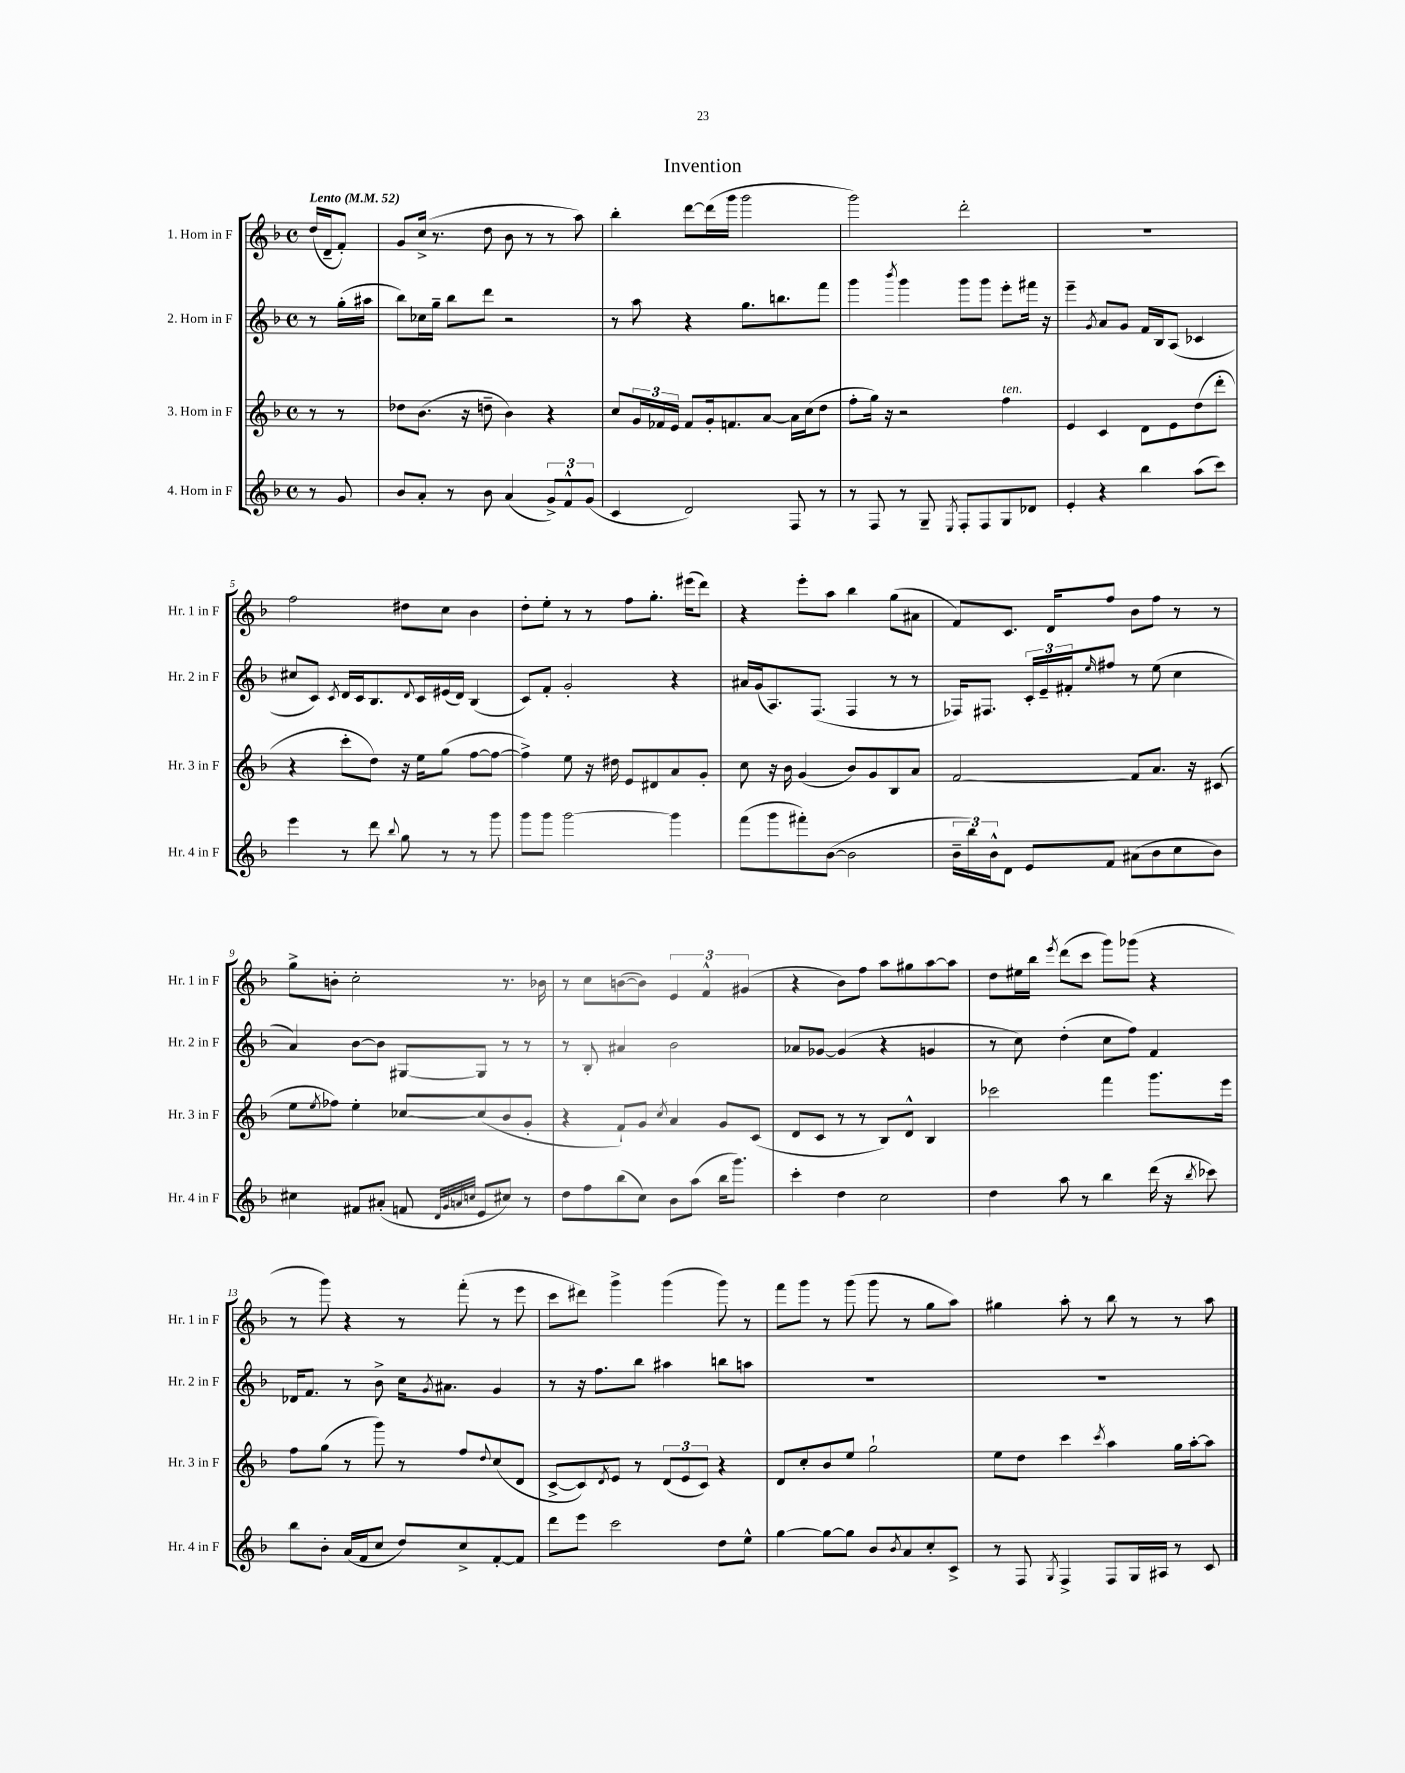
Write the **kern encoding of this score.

**kern	**kern	**kern	**kern
*part4	*part3	*part2	*part1
*staff4	*staff3	*staff2	*staff1
*I"4. Horn in F	*I"3. Horn in F	*I"2. Horn in F	*I"1. Horn in F
*I'Hr. 4 in F	*I'Hr. 3 in F	*I'Hr. 2 in F	*I'Hr. 1 in F
*clefG2	*clefG2	*clefG2	*clefG2
*k[b-]	*k[b-]	*k[b-]	*k[b-]
*M4/4	*M4/4	*M4/4	*M4/4
*met(c)	*met(c)	*met(c)	*met(c)
*MM52	*MM52	*MM52	*MM52
=	=	=	=
!	!	!	!LO:TX:a:B:t=Lento
8r	8r	8r	(16dd/LL
.	.	.	16d~/J
8g/	8r	(16gg'\LL	8f'/J)
.	.	16aa#X\JJ	.
=1	=1	=1	=1
8b-/L	8dd-X\L	8bb-\L)	8g/L
8a'/J	(8.b-\J	16cc-X\L	(16cc^/Jk
.	.	16gg~\JJ	8.r
8r	.	8bb-\L	.
.	16r	.	.
8b-\	8ddn~\	8ddd\J	8dd\
(4a/	4b-\)	2r	8b-\
.	.	.	8r
12g^/L)	4r	.	8r
12f^^/	.	.	.
.	.	.	8aa\)
(12g/J	.	.	.
=2	=2	=2	=2
4c/	8cc/L	8r	4bb-'\
.	24g/L	8aa\	.
.	24f-X/	.	.
.	24e/JJ	.	.
2d/)	8f-/L	4r	[8ddd\L
.	16g'/k	.	(16ddd\L]
.	8.fn/	.	16ggg\JJ
.	.	8.gg\L	2ggg\
.	[8a/J	.	.
.	.	8.bbn\	.
8F/	16a\LL]	.	.
.	(16cc\J	.	.
8r	8dd\J	8fff\J	.
=3	=3	=3	=3
8r	8ff'\L	4ggg\	2ggg\)
8F/	16gg\Jk)	.	.
.	16r	.	.
.	.	8qbbb-/	.
8r	2r	4ggg\	.
8G~/	.	.	.
8qE/	.	.	.
8F'/L	.	8ggg\L	2ddd'\
8F/	.	8ggg\J	.
!	!LO:TX:a:i:t=ten.	!	!
8G/	4ff\	8eee'\L	.
8d-X/J	.	16fff#X\Jk	.
.	.	16r	.
=4	=4	=4	=4
4e'/	4e/	4eee~\	1r
.	.	8qg/	.
4r	4c/	8a/L	.
.	.	8g/J	.
4bb-\	8d\L	16f/LL	.
.	.	16B-/J	.
.	8e\	(8A/J	.
(8aa\L	(8dd\	4c-X/	.
8ccc\J)	8ddd'\J	.	.
!!LO:LB:g=z
=5	=5	=5	=5
4eee\	4r	8cc#X/L	2ff\
.	.	8c/J)	.
.	.	8qc/	.
8r	8ccc'\L	16d/LL	.
.	.	16c/J	.
8ddd\	8dd\J)	8.B-/	.
8qqbb-/	.	.	.
8gg\	16r	.	8dd#X\L
.	.	8qqd/	.
.	16ee\KL	16c/L	.
8r	(8gg\J	(16e#X/	8cc\J
.	.	16d/JJ)	.
8r	[8ff\L	(4B-/	4b-\
8ggg\	8ff\J_	.	.
=6	=6	=6	=6
8ggg\L	4ff^\])	8c/L)	8dd'\L
8ggg\J	.	8f'/J	8ee'\J
[2ggg\	8ee\	2g'/	8r
.	16r	.	8r
.	16dd#X\	.	.
.	8e/L	.	8ff\L
.	8d#X/	.	8.gg'\J
4ggg\]	8a/	4r	.
.	.	.	(16eee#X\KL
.	8g'/J	.	8ddd\J)
=7	=7	=7	=7
(8fff\L	8cc\	16a#X/LL	4r
.	.	(16g/J	.
8ggg\	16r	8.A/)	.
.	16b-\	.	.
8fff#X'\)	(4g/	.	8eee'\L
.	.	(8.F/J	.
([8b-\J	.	.	8aa\J
2b-\]	8b-/L)	4F/	4bb-\
.	8g/	.	.
.	8B-/	8r	(8gg\L
.	8a/J	8r	8a#X\J
=8	=8	=8	=8
24b-~\LL	[2f/	16F-X/KL)	8f/L)
24bb-\)	.	.	.
.	.	8.F#X/J	.
24b-^^\J	.	.	.
8d\J	.	.	8.c/J
8e/L	.	24c'/LL	.
.	.	24e~/	.
.	.	.	16d/KL
.	.	24f#X'/J	.
.	.	16qqee/	.
8f/J	.	8ff#X/J	8ff/J
(8a#X\L	8f/L]	8r	8b-\L
8b-\	8.a/J	(8ee\	8ff\J
8cc\	.	4cc\	8r
.	16r	.	.
8b-\J)	(8c#X/	.	8r
!!LO:LB:g=z
=9	=9	=9	=9
4cc#X\	8ee\L	4a/)	8gg^\L
.	8qee/	.	.
.	8ff-X\J)	.	8bn'\J
8f#X/L	4ee'\	[8b-\L	2cc'\
(8a#X'/J	.	8b-\J]	.
8fn/	[8cc-X/L	[8G#X/L	.
32qqd/LLL	.	.	.
32qqg/	.	.	.
32qqan/	.	.	.
32qqccn/JJJ	.	.	.
8e/L	(8cc-/]	8G#/J]	.
8cc#X/J)	8b-/	8r	8.r
8r	8g'/J	8r	.
.	.	.	16b-X\
=10	=10	=10	=10
8dd\L	4r	8r	8r
8ff\	.	8B-'/	8cc\L
(8bb-\	8f`/L)	4a#X/	([8bn\
8cc\J)	8g/J	.	8b\J])
.	8qcc/	.	.
8b-\L	4a/	2b-\	6e/
(8aa\J	.	.	.
.	.	.	6f^^/
16bb-\KL	8g/L	.	.
8.ggg\J)	.	.	.
.	.	.	(6g#X/
.	(8c/J	.	.
=11	=11	=11	=11
4ccc'\	8d/L	8a-X/L	4r
.	8c/J	[8g-X/J	.
4dd\	8r	(4g-/]	8b-\L)
.	8r	.	8ff\J
2cc\	8B-/L)	4r	8aa\L
.	8d^^/J	.	8gg#X\
.	4B-/	4gn/	[8aa\
.	.	.	8aa\J]
=12	=12	=12	=12
4dd\	2ccc-X\	8r	8dd\L
.	.	8cc\)	16ee#X\L
.	.	.	16bb-\JJ
.	.	.	8qeee/
8aa\	.	(4dd'\	(8ddd\L
8r	.	.	8ccc\J
4bb-\	4fff\	8cc\L	8ggg\L)
.	.	8ff\J)	(8ggg-X\J
(16ddd\	8.ggg\L	4f/	4r
16r	.	.	.
8qbb-/	.	.	.
8ccc-X\)	.	.	.
.	16eee\Jk	.	.
!!LO:LB:g=z
=13	=13	=13	=13
8bb-\L	8ff\L	16d-X/KL	8r
.	.	8.f/J	.
8b-'\J	(8gg\J	.	8ggg\)
(16a/LL	8r	8r	4r
16f/J	.	.	.
8cc/J	8ggg\)	8b-^\	.
8dd/L)	8r	16cc\KL	8r
.	.	8qg/	.
.	.	8.a#X\J	.
8cc^/	8ff/L	.	(8fff'\
.	8qqdd/	.	.
[8f'/	(8cc/	4g/	8r
8f/J]	8d/J	.	8eee\
=14	=14	=14	=14
8ddd\L	[8c^/L	8r	8ccc\L
8eee\J	8c/])	16r	8ddd#X\J)
.	.	8.ff\L	.
.	8qd/	.	.
2ccc\	8e/J	.	4ggg^\
.	8r	8bb-\J	.
.	(12d/L	4aa#X\	(4ggg\
.	12e/	.	.
.	12c/J)	.	.
8dd\L	4r	8bbn\L	8ggg\)
8ee^^\J	.	8aan\J	8r
=15	=15	=15	=15
[4gg\	8d/L	1r	8fff\L
.	8cc'/	.	8ggg\J
8gg\L_	8b-/	.	8r
8gg\J]	8ee/J	.	(8ggg\
8b-/L	2gg`\	.	8ggg\
8qb-/	.	.	.
8a/	.	.	8r
8cc'/	.	.	8gg\L
8c^/J	.	.	8aa\J)
=16	=16	=16	=16
8r	8ee\L	1r	4gg#X\
8F/	8dd\J	.	.
8qG/	.	.	.
4F^/	4ccc\	.	8aa'\
.	.	.	8r
.	8qccc/	.	.
8F/L	4aa\	.	8bb-\
16G/L	.	.	8r
16A#X/JJ	.	.	.
8r	16gg\LL	.	8r
.	[16aa'\J	.	.
8c/	8aa\J]	.	8aa\
==	==	==	==
*-	*-	*-	*-
